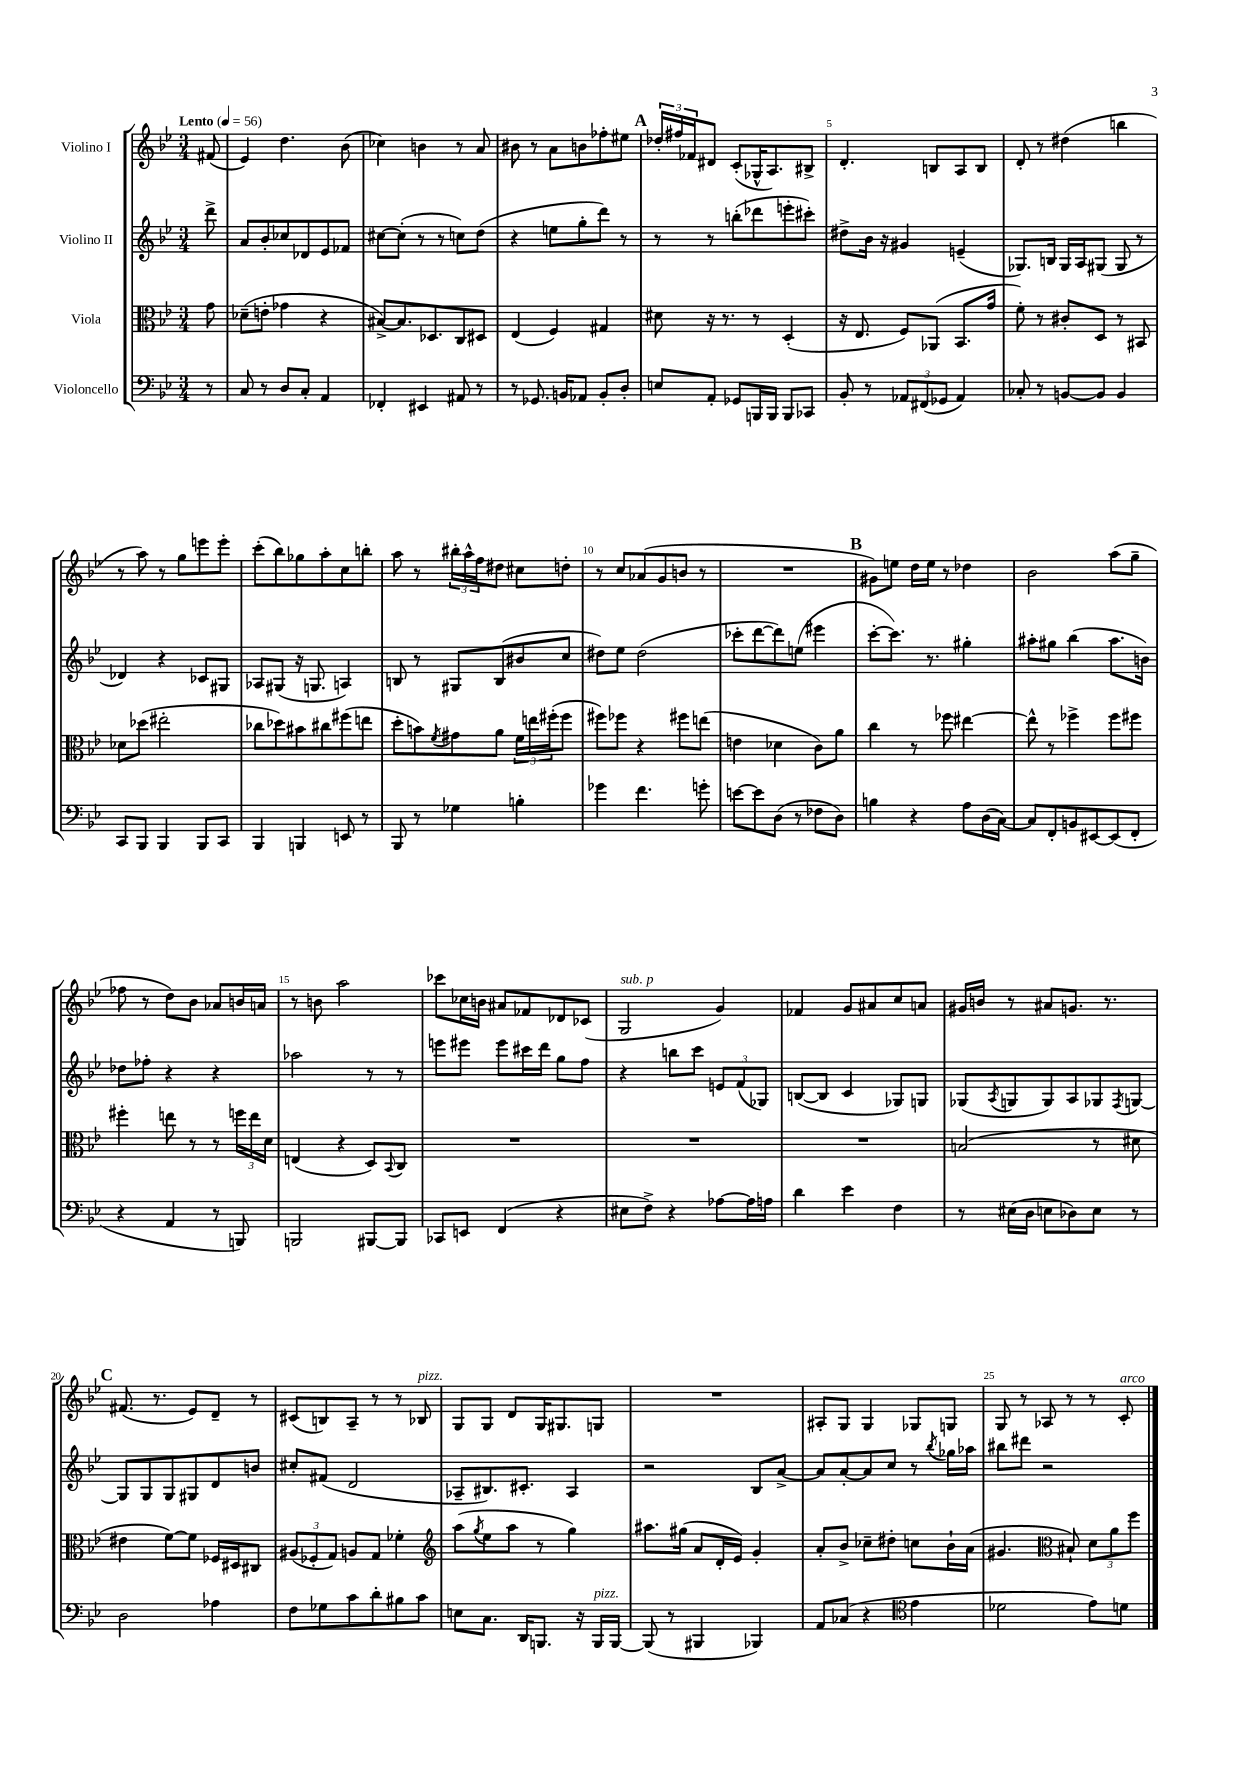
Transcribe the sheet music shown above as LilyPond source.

<<
\new StaffGroup <<
\new Staff = "s0" \with { instrumentName = "Violino I" } {
    \clef treble \key bes \major \numericTimeSignature \time 3/4 \partial 8 \tempo "Lento" 4 = 56
    fis'8( |
    ees'4) d''4. bes'8( |
    ces''4) b'4 r8 a'8 |
    bis'8 r8 a'8 b'8 fes''8-. eis''8 |
    \mark \markup { \bold "A" } \tuplet 3/2 { des''16-. fis''16 fes'16 } dis'8 c'8-.( ges16-^ a8.) bis8-> |
    d'4.-. b8 a8 b8 |
    d'8-. r8 dis''4( b''4 |
    r8 a''8) r8 g''8 e'''8 e'''8-. |
    c'''8-.( bes''8) ges''8 a''8-. c''8 b''8-. |
    a''8 r8 \tuplet 3/2 { bis''16-. a''16-^ f''16 } dis''8 cis''8 d''8-. |
    r8 c''8 aes'8( g'8 b'8 r8 |
    R2. |
    \mark \markup { \bold "B" } gis'8) e''8 d''16 e''16 r8 des''4 |
    bes'2 a''8( g''8-- |
    fes''8 r8 d''8) bes'8 aes'8 b'16 a'16 |
    r8 b'8 a''2 |
    ces'''8 ces''16 b'16 ais'8 fes'8 des'8 ces'8( |
    g2^\markup { \italic "sub. p" } g'4) |
    fes'4 g'8 ais'8 c''8 a'8 |
    gis'16 b'16 r8 ais'8 g'8. r8. |
    \mark \markup { \bold "C" } fis'8.( r8. ees'8) d'8-- r8 |
    cis'8( b8) a8-- r8 r8 bes8^\markup { \italic "pizz." } |
    g8 g8 d'8 g16 gis8. g8 |
    R2. |
    ais8-. g8 g4 ges8 g8 |
    g8 r8 aes8 r8 r8 c'8-.^\markup { \italic "arco" } \bar "|." |
}
\new Staff = "s1" \with { instrumentName = "Violino II" } {
    \clef treble \key bes \major \numericTimeSignature \time 3/4 \partial 8
    d'''8-> |
    a'8 bes'8-. ces''8 des'8 ees'8 fes'8 |
    cis''8~ cis''8-.( r8 r8 c''8) d''8( |
    r4 e''8 g''8-. d'''8) r8 |
    \mark \markup { \bold "A" } r8 r8 b''8-.( des'''8 e'''8-. cis'''8-.) |
    dis''8-> bes'16 r16 gis'4 e'4--( |
    ges8.) b16 ges16 a16 gis8( gis8 r8 |
    des'4) r4 ces'8 gis8 |
    aes8 gis8( r16 g8. a4) |
    b8 r8 gis8 b8( bis'8 c''8 |
    dis''8) ees''8 dis''2( |
    ces'''8-. d'''8~ d'''8) e''8( eis'''4 |
    \mark \markup { \bold "B" } c'''8~-. c'''8.) r8. gis''4-. |
    ais''8-. gis''8 bes''4( ais''8. b'16) |
    des''8 fes''8-. r4 r4 |
    aes''2 r8 r8 |
    e'''8 eis'''8 eis'''8 cis'''16 d'''16 g''8 f''8 |
    r4 b''8 c'''8 \tuplet 3/2 { e'8 f'8( ges8) } |
    b8~( b8 c'4 ges8) g8 |
    ges8( \acciaccatura { a8 } g8 g8) a8 ges8 \acciaccatura { f8 } g8~ |
    \mark \markup { \bold "C" } g8 g8 g8 gis8 d'8 b'8 |
    cis''8-. fis'8( d'2 |
    aes8-- bis8.) cis'8.-. aes4 |
    r2 bes8 a'8~-> |
    a'8 a'8~-. a'8 c''8 r8 \acciaccatura { bes''8 } ges''16 aes''16 |
    bis''8 dis'''8 r2 \bar "|." |
}
\new Staff = "s2" \with { instrumentName = "Viola" } {
    \clef alto \key bes \major \numericTimeSignature \time 3/4 \partial 8
    g'8 |
    des'8--( e'8-. ges'4 r4 |
    bis8~->) bis8. des8. c8 dis8 |
    ees4( f4) gis4 |
    \mark \markup { \bold "A" } dis'8 r16 r8. r8 d4-.( |
    r16 ees8. f8) aes,8( bes,8. g'16 |
    f'8-.) r8 cis'8-. d8 r8 bis,8 |
    des'8 des''8( eis''2-. |
    ces''8 des''8) bis'8 cis''8 fis''8( e''8 |
    d''8-. b'8) \acciaccatura { f'8 } gis'8 a'8 \tuplet 3/2 { f'16 e''16 fis''16-.( } fis''8 |
    fis''8) fes''8 r4 fis''8 e''8( |
    e'4 des'4 c'8) a'8 |
    \mark \markup { \bold "B" } c''4 r8 fes''8 eis''4~ |
    eis''8-^ r8 fes''4-> fes''8 fis''8 |
    fis''4-. e''8 r8 r8 \tuplet 3/2 { f''16 e''16 d'16 } |
    e4( r4 d8) \appoggiatura { bes,8 } c8 |
    R2. |
    R2. |
    R2. |
    b2( r8 dis'8 |
    \mark \markup { \bold "C" } eis'4 f'8~) f'8 fes16 dis16 cis8 |
    \tuplet 3/2 { ais8( fes8-. g8) } a8 g8 fes'4-. |
    \clef treble a''8( \acciaccatura { g''8 } ees''8 a''8 r8 g''4) |
    ais''8. gis''16( a'8 d'16-. ees'16) g'4-. |
    a'8-. bes'8-> ces''8-- dis''8-. c''8 bes'16-! a'16( |
    gis'4. \clef alto bis8-!) \tuplet 3/2 { d'8 a'8 f''8 } \bar "|." |
}
\new Staff = "s3" \with { instrumentName = "Violoncello" } {
    \clef bass \key bes \major \numericTimeSignature \time 3/4 \partial 8
    r8 |
    c8 r8 d8 c8-. a,4 |
    fes,4-. eis,4 ais,8 r8 |
    r8 ges,8. b,16 aes,8 b,8-. d8-. |
    \mark \markup { \bold "A" } e8 a,8-. ges,8 b,,16 b,,16 b,,8 ces,8 |
    bes,8-. r8 \tuplet 3/2 { aes,8 fis,8( ges,8 } aes,4) |
    ces8-. r8 b,8~ b,8 b,4 |
    c,8 bes,,8 bes,,4 bes,,8 c,8 |
    bes,,4 b,,4 e,8 r8 |
    bes,,8 r8 ges4 b4-. |
    ges'4 f'4. g'8-. |
    e'8~ e'8 d8( r8 fes8 d8) |
    \mark \markup { \bold "B" } b4 r4 a8 d16( c16~) |
    c8 f,8-. b,8 eis,8~ eis,8( f,8-. |
    r4 a,4 r8 b,,8) |
    b,,2 bis,,8~ bis,,8 |
    ces,8 e,8 f,4( r4 |
    eis8 f8->) r4 aes8~ aes16 a16 |
    d'4 ees'4 f4 |
    r8 eis16( d16 e8 des8) e8 r8 |
    \mark \markup { \bold "C" } d2 aes4 |
    f8 ges8 c'8 d'8-. bis8 c'8 |
    e8 c8. d,16 b,,8. r16 b,,16^\markup { \italic "pizz." } b,,16~ |
    b,,8( r8 bis,,4 bes,,4) |
    a,8 ces8( r4 \clef tenor ees'4 |
    des'2 ees'8) d'8 \bar "|." |
}
>>
>>
\layout { \context { \Score \override BarNumber.break-visibility = ##(#f #t #t) barNumberVisibility = #(every-nth-bar-number-visible 5) } }
